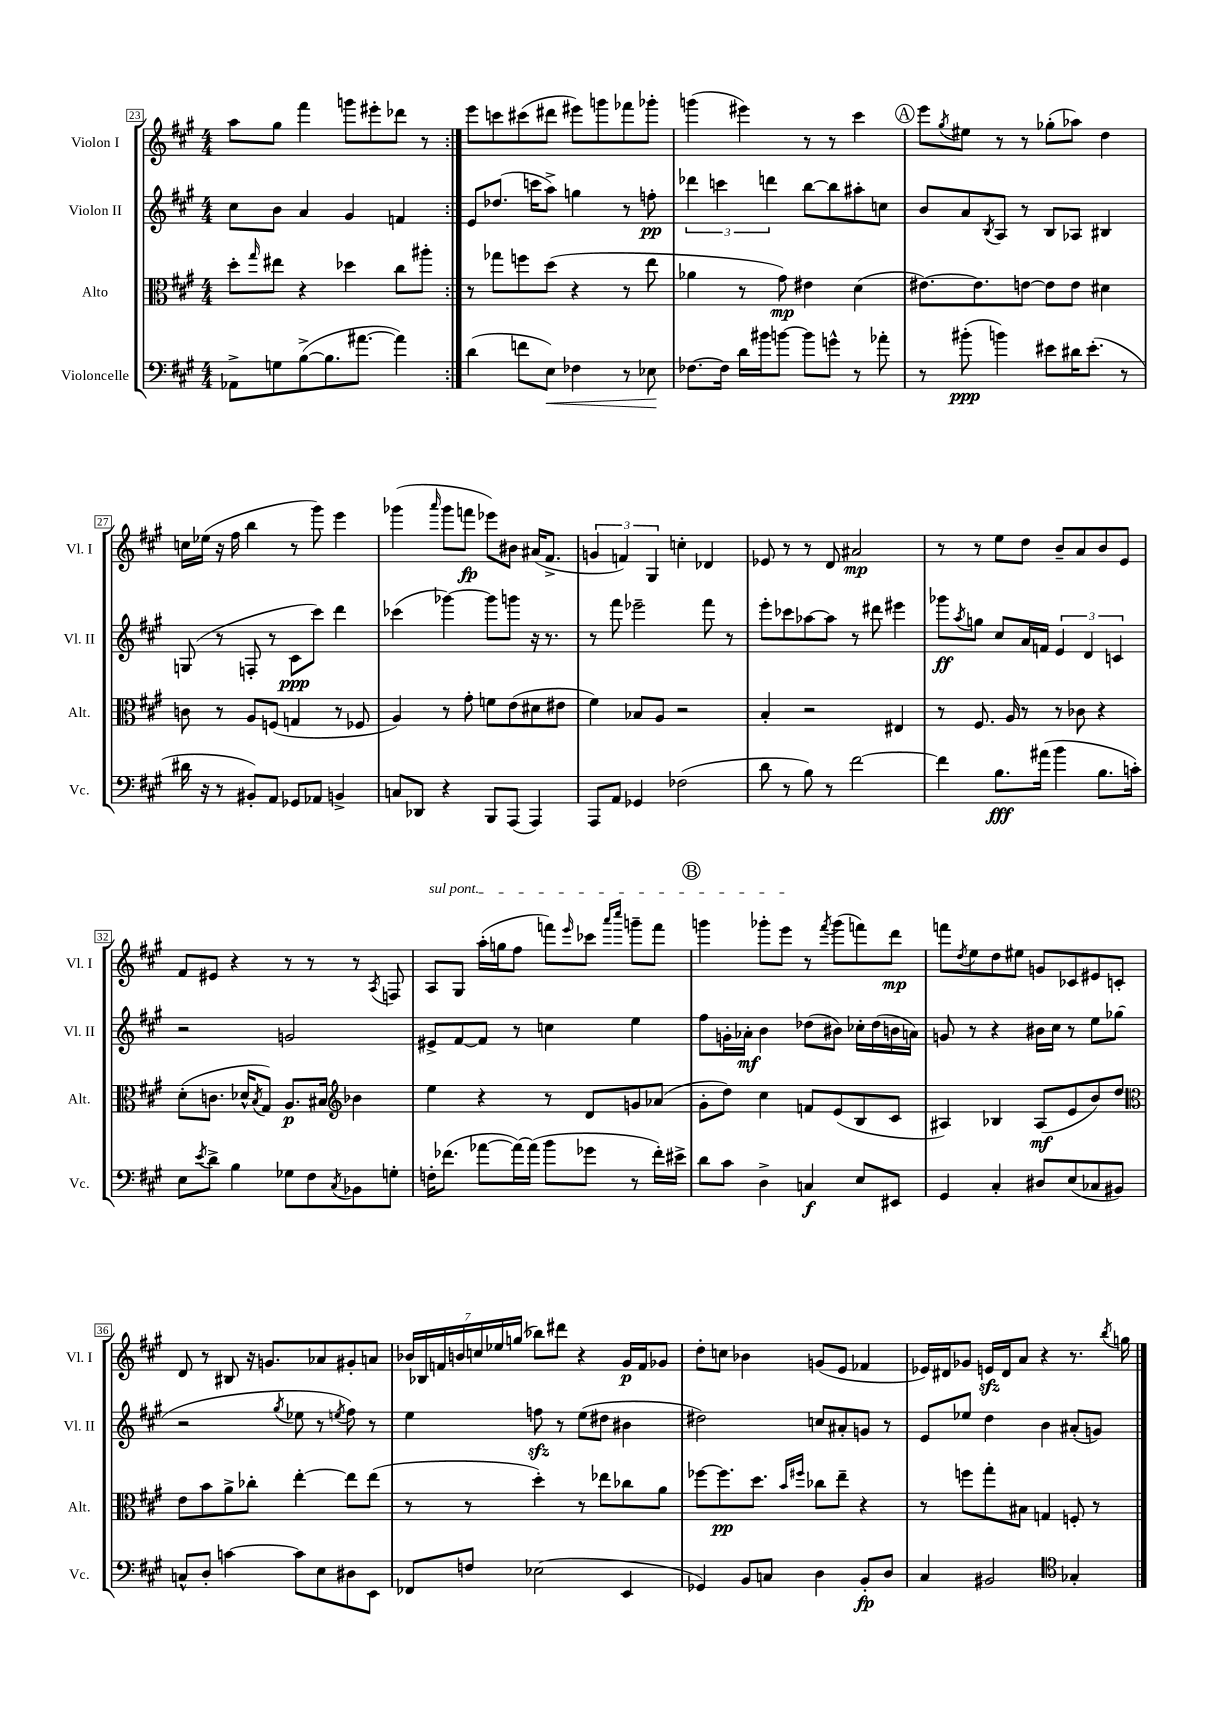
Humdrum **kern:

**kern	**kern	**kern	**kern
*staff4	*staff3	*staff2	*staff1
*clefF4	*clefC3	*clefG2	*clefG2
*k[f#c#g#]	*k[f#c#g#]	*k[f#c#g#]	*k[f#c#g#]
*M4/4	*M4/4	*M4/4	*M4/4
8AA-^	8dd'	8cc#	8aa
.	16qqgg#	.	.
8G	8ee#	8b	8gg#
([8B^	4r	4a	4fff#
8.B]	.	.	.
.	4dd-	4g#	8ggg
[8.a#	.	.	.
.	.	.	8eee#'
4a#])	8cc#	4f	8ddd-
.	8aa#'	.	8r
=:|!	=:|!	=:|!	=:|!
(4d	8r	8e	8eee
.	8gg-	(8.dd-	8ccc
8f	8ff	.	(8ccc#
.	.	16ccc	.
8E)	(8dd	8aa^)	8ddd#
4F-	4r	4gg	8eee#)
.	.	.	8ggg
8r	8r	8r	8fff-
8E-	8ee	8ff'	8ggg-'
=	=	=	=
[8.F-	4a-	6ddd-	(4ggg
.	.	6ccc	.
16F-]	.	.	.
16d	8r	.	4eee#)
16b#	.	.	.
.	.	6ddd	.
[8b	8g#)	.	.
8b]	4e#	[8bb	8r
8g^^	.	8bb]	8r
8r	(4d	8aa#'	4ccc#
8a-'	.	8cc	.
=	=	=	=
8r	[8.e#)	8b	8eee
.	.	.	8qgg#
(8b#'	.	8a	8ee#
.	8.e#]	.	.
.	.	8qB	.
4b)	.	8A	8r
.	[8e	8r	8r
8e#	8e]	8B	(8gg-'
16d#	8e	8A-	8aa-)
(8.e#'	.	.	.
.	4d#	4B#	4dd
8r	.	.	.
=	=	=	=
16d#	8c	(8G	16cc
16r	.	.	(16ee-
8r	8r	8r	16r
.	.	.	16ff#
8BB#')	8A	8F'	4bb
8AA	(8F	8r	.
8GG-	4G	8c#	8r
8AA-	.	8ccc#)	8ggg#)
4BB^	8r	4ddd	4eee
.	8F-	.	.
=	=	=	=
8C	4A)	(4ccc-	(4ggg-
8DD-	.	.	.
.	.	.	16qqaaa
4r	8r	[4ggg-)	8ggg-
.	8g#'	.	8fff
8BBB	8f	8ggg-]	8eee-)
(8AAA	(8e	8ggg	8b#
4AAA)	8d#	16r	(16a#
.	.	8.r	8.f#^
.	8e#	.	.
=	=	=	=
8AAA	4f#)	8r	6g
8AA	.	8fff#	.
.	.	.	6f)
4GG-	8B-	2eee-~	.
.	.	.	6G#
.	8A	.	.
(2F-	2r	.	4cc'
.	.	8fff#	4d-
.	.	8r	.
=	=	=	=
8d	4B'	8eee'	8e-
8r	.	8ccc-	8r
8B)	2r	[8aa-	8r
8r	.	8aa-]	8d
[2f#	.	8r	2a#
.	.	8ddd#	.
.	4E#	4eee#	.
=	=	=	=
4f#]	8r	8ggg-	8r
.	.	8qaa	.
.	8.F#	8gg	8r
8.B	.	8cc#	8ee
.	16A	.	.
.	8r	16a	8dd
(16a#	.	16f	.
4b	8r	6e	8b~
.	8c-	.	8a
.	.	6d	.
8.B	4r	.	8b
.	.	6c	.
.	.	.	8e
16c')	.	.	.
=	=	=	=
8E	(8d'	2r	8f#
8qe	.	.	.
8d^	8.c	.	8e#
4B	.	.	4r
.	16d-^^	.	.
.	8qB	.	.
.	8G#)	.	.
8G-	8.A	2g	8r
8F#	.	.	8r
.	16B#	.	.
*	*clefG2	*	*
8qC#	.	.	.
8BB-	4b-	.	8r
.	.	.	8qA
8G'	.	.	8F
=	=	=	=
16F'	4ee	8e#^	8A
(8.f-	.	.	.
.	.	[8f#	8G#
[8a-	4r	8f#]	(16aa'
.	.	.	16gg
16a-_)	.	8r	8ff#
(16a-]	.	.	.
8b	8r	4cc	8fff)
.	.	.	16qqeee
8g-	8d	.	8ccc-
.	.	.	16qqaaa
.	.	.	16qqcccc#
8r	8g	4ee	8ggg~
16f-')	(8a-	.	8fff
16e#^	.	.	.
=	=	=	=
8d	8g#'	8ff#	4ggg
8c#	8dd)	16g'	.
.	.	16a-'	.
4D^	4cc#	4b	8ggg-'
.	.	.	8eee
4C	8f	(8dd-	8r
.	.	.	8qfff#
.	(8e	8b#)	(8ggg-
8E	8B	16cc-'	8fff)
.	.	(16dd-	.
8EE#	8c#	16b	8ddd
.	.	16a)	.
=	=	=	=
4GG#	4A#)	8g	8fff
.	.	.	8qdd
.	.	8r	8ee
4C#'	4B-	4r	8dd
.	.	.	8ee#
8D#	(8A#	16b#	8g
.	.	16cc#	.
(8E	8e	8r	8c-
8C-	8b)	8ee	8e#
8BB#)	8dd	(8gg-	8c'
=	=	=	=
*	*clefC3	*	*
8C^^	8e	2r	8d
8D'	8b	.	8r
[4c	8a^	.	8B#
.	8cc-'	.	16r
.	.	.	8.g
.	.	8qgg#	.
8c]	[4ee'	8ee-	.
8E	.	8r	8a-
.	.	8qee	.
8D#	8ee]	8ff#)	8g#'
8EE	(8ee	8r	8a
=	=	=	=
8FF-	8r	4ee	28b-
.	.	.	28B-
.	.	.	28f
.	.	.	28b
8F	8r	.	.
.	.	.	28cc
.	.	.	28ee-
.	.	.	(28gg
(2E-	4dd')	8ff	8bb-)
.	.	8r	8ddd#
.	8r	(8ee	4r
.	8ee-	8dd#	.
4EE	8cc-	4b#	16g#
.	.	.	16f
.	8a	.	8g-
=	=	=	=
4GG-)	[8ff-	2dd#)	8dd'
.	8.ff-]	.	8cc
8BB	.	.	4b-
.	8.dd	.	.
8C	.	.	.
.	16qqb	.	.
.	16qqff#	.	.
4D	8cc-	8cc	(8g
.	8ee~	8a#'	8e
8BB'	4r	8g	4f-
8D	.	8r	.
=	=	=	=
4C#	8r	8e	16e-)
.	.	.	16d#
.	8ff	8ee-	8g-
2BB#	8gg#'	4dd	16e
.	.	.	16d#
.	8B#	.	8a
.	4G	4b	4r
*clefC4	*	*	*
4G-'	8F'	(8a#'	8.r
.	8r	8g)	.
.	.	.	8qbb
.	.	.	16gg
==	==	==	==
*-	*-	*-	*-
